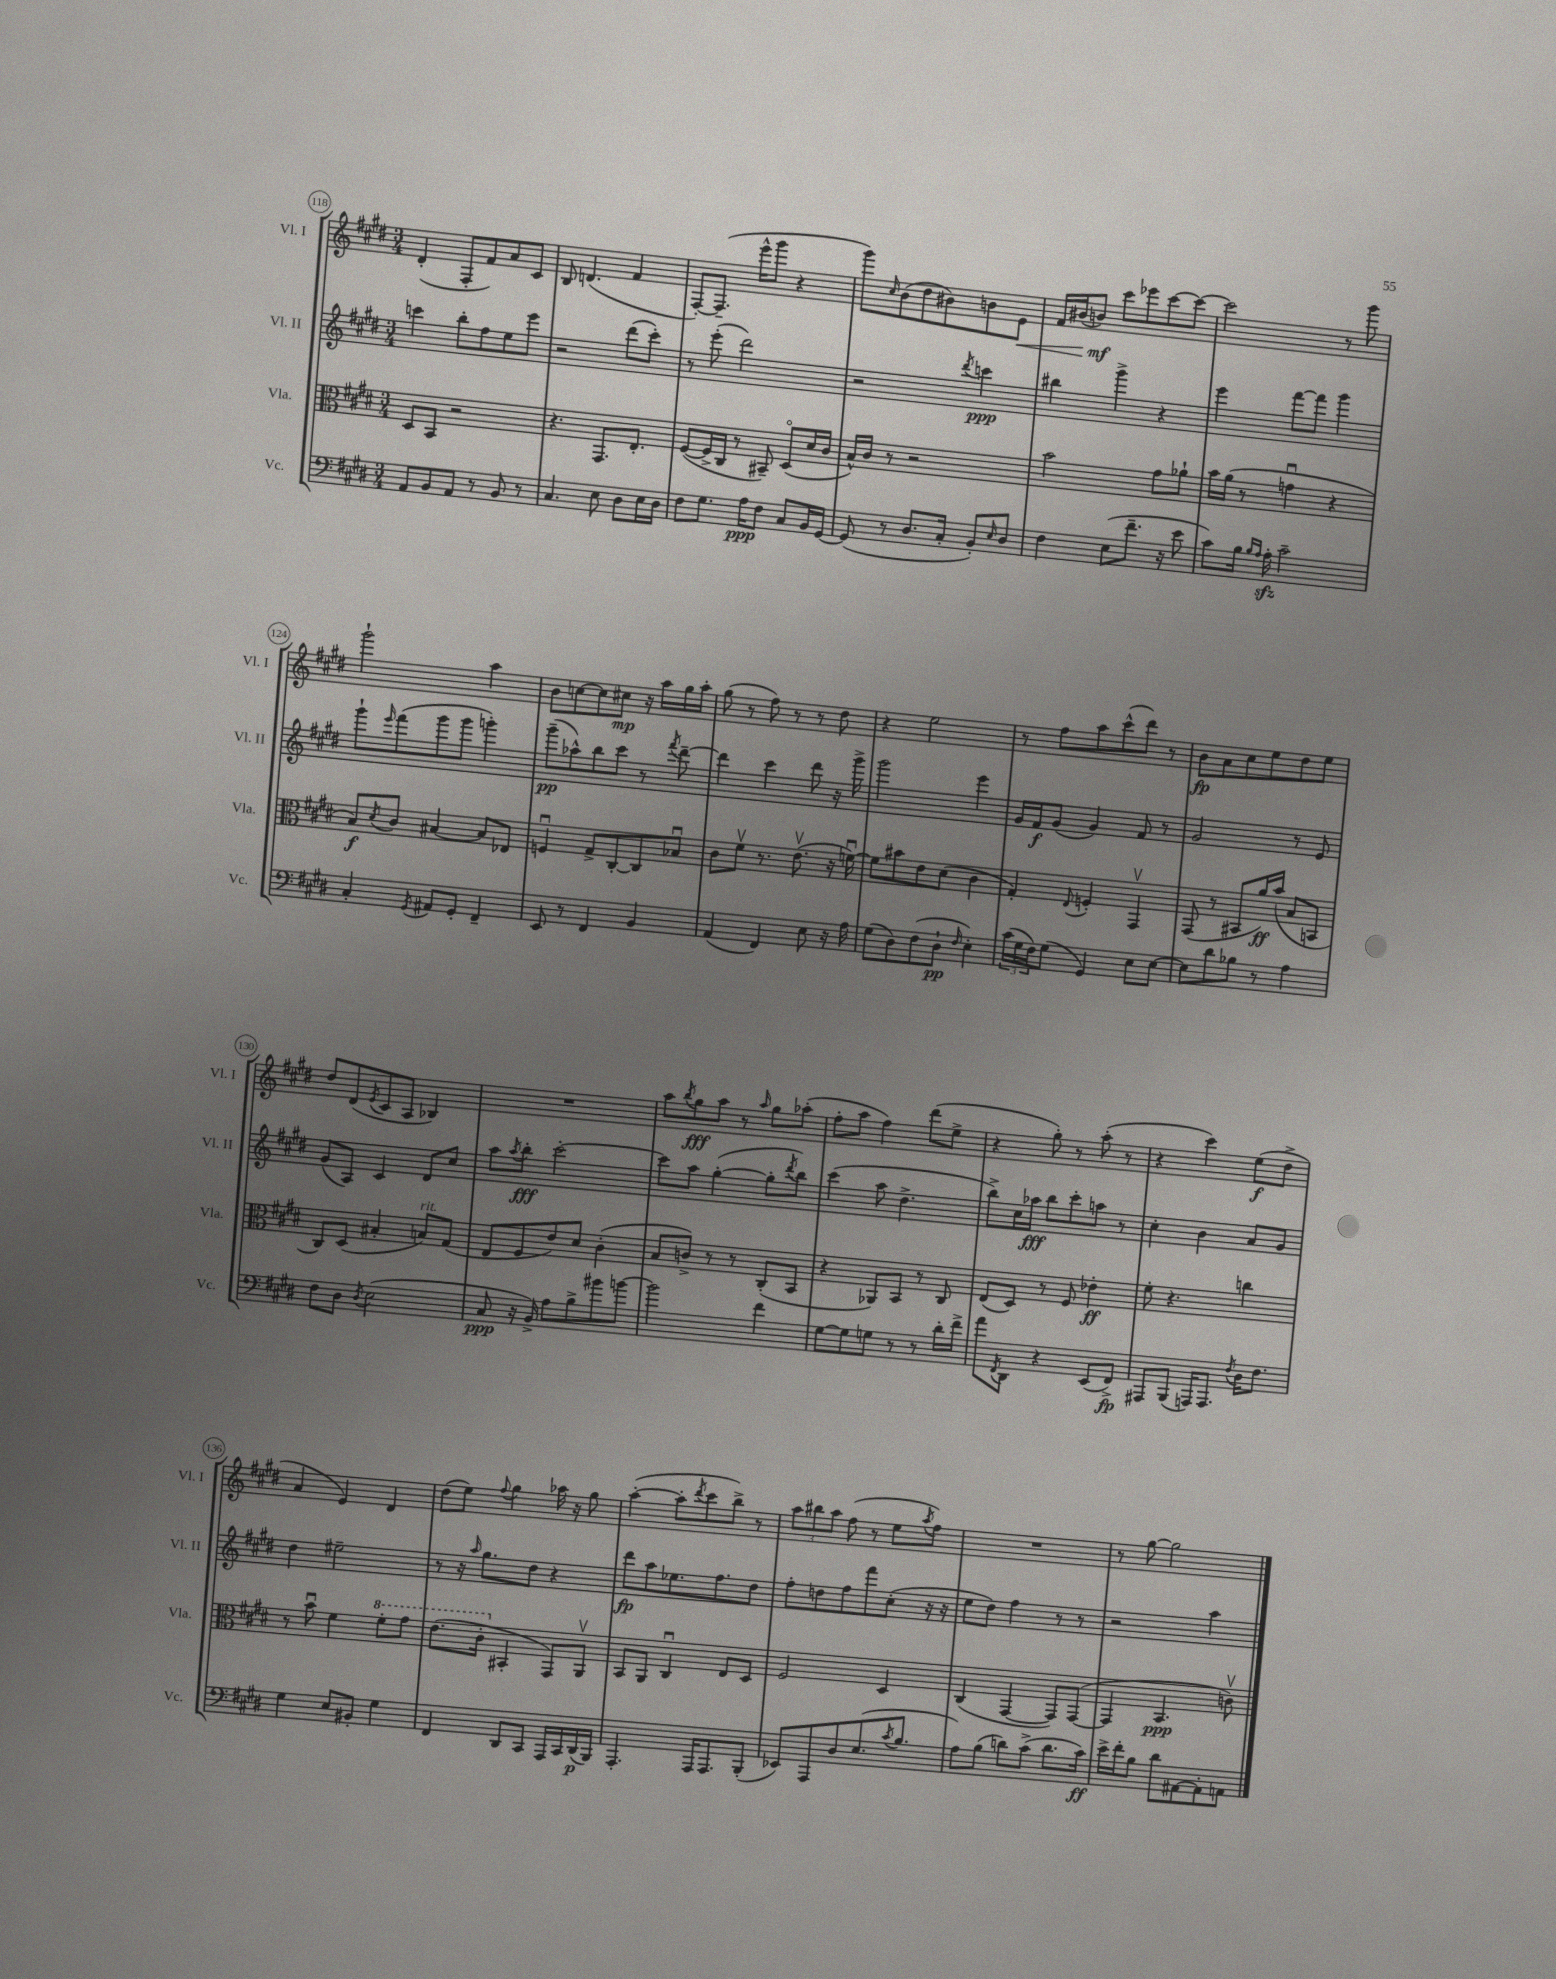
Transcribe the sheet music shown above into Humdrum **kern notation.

**kern	**dynam	**kern	**dynam	**kern	**dynam	**kern	**dynam
*part4	*part4	*part3	*part3	*part2	*part2	*part1	*part1
*staff4	*staff4	*staff3	*staff3	*staff2	*staff2	*staff1	*staff1
*I"Vc.	*	*I"Vla.	*	*I"Vl. II	*	*I"Vl. I	*
*I'Vc.	*	*I'Vla.	*	*I'Vl. II	*	*I'Vl. I	*
*clefF4	*	*clefC3	*	*clefG2	*	*clefG2	*
*k[f#c#g#d#]	*	*k[f#c#g#d#]	*	*k[f#c#g#d#]	*	*k[f#c#g#d#]	*
*M3/4	*	*M3/4	*	*M3/4	*	*M3/4	*
=118	=118	=118	=118	=118	=118	=118	=118
8AA/L	.	8D#/L	.	4cccn\	.	(4d#'/	.
8BB/	.	8BB/J	.	.	.	.	.
8AA/J	.	2r	.	8bb'\L	.	8F#'/L	.
8r	.	.	.	8ff#\	.	8f#/)	.
8BB/	.	.	.	8ee\	.	8a/	.
8r	.	.	.	8eee\J	.	8c#/J	.
=119	=119	=119	=119	=119	=119	=119	=119
4.C#/	.	4.r	.	2r	.	8B/	.
.	.	.	.	.	.	(4.dn/	.
8E\	.	8.GG#/L	.	.	.	.	.
8D#\L	.	.	.	(8ddd#\L	.	4f#/	.
.	.	8.E'/J	.	.	.	.	.
16E\L	.	.	.	8ccc#'\J)	.	.	.
16D#\JJ	.	.	.	.	.	.	.
=120	=120	=120	=120	=120	=120	=120	=120
8F#\L	.	([8F#/L	.	8r	.	[8F#'/L)	.
8.G#\J	.	16F#^/L]	.	(8eee'\	.	(8.F#~/J]	.
.	.	16C#/JJ	.	.	.	.	.
.	.	8r	.	2ddd#\)	.	.	.
16A\KL	ppp	.	.	.	.	16eee^^\KL	.
8F#\J	.	8BB#X~/)	.	.	.	8ggg#\J	.
8C#/L	.	(8D#/L	.	.	.	4r	.
16BB/L	.	16d#/L	.	.	.	.	.
[16GG#/JJ	.	16c#/JJ	.	.	.	.	.
=121	=121	=121	=121	=121	=121	=121	=121
(8GG#/]	.	16B^^/LL)	.	2r	.	8ggg#\L)	.
.	.	16c#/JJ	.	.	.	.	.
.	.	.	.	.	.	16qqcc#/	.
8r	.	8r	.	.	.	(8b\	.
8.D#/L	.	2r	.	.	.	8dd#\	.
.	.	.	.	.	.	8b#X\)	.
16C#'/Jk	.	.	.	.	.	.	.
.	.	.	.	8qddd#/	.	.	.
8BB'/L)	.	.	.	4cccn\	ppp	8bn\	.
16qqE/	.	.	.	.	.	.	.
!	!	!	!	!	!	!	!LO:HP:b
8D#/J	.	.	.	.	.	8e\J	<
=122	=122	=122	=122	=122	=122	=122	=122
4F#\	.	2b\	.	4bb#X\	.	16f#/LL	.
.	.	.	.	.	.	(16b#X/J	.
.	.	.	.	.	.	8bn/J)	mf
(8E\L	.	.	.	4ggg#^\	.	8ccc#\L	[
8.f#~\J	.	.	.	.	.	8eee-X\	.
.	.	8g#\L	.	4r	.	[8ccc#\	.
16r	.	.	.	.	.	.	.
8e\	.	8a-X`\J	.	.	.	8ccc#\J_	.
=123	=123	=123	=123	=123	=123	=123	=123
8c#\L)	.	16b\LL	.	4eee\	.	2ccc#\]	.
.	.	(16a\JJ	.	.	.	.	.
16B\Jk	.	8r	.	.	.	.	.
16qqB/LL	.	.	.	.	.	.	.
16qqA/JJ	.	.	.	.	.	.	.
16Azz'\	.	.	.	.	.	.	.
2c#~\	.	4gnu\	.	[8fff#\L	.	.	.
.	.	.	.	8fff#\J]	.	.	.
.	.	4r	.	4ggg#\	.	8r	.
.	.	.	.	.	.	8ggg#\	.
!!LO:LB:g=z
=124	=124	=124	=124	=124	=124	=124	=124
4C#'/	.	8B/L)	f	8ggg#`\L	.	2ggg#`\	.
.	.	8qd#/	.	16qqeee/	.	.	.
.	.	8c#/J	.	(8fff#\	.	.	.
8qGG#/	.	.	.	.	.	.	.
8AA#X/L	.	[4B#X/	.	8ggg#\	.	.	.
8GG#'/J	.	.	.	8ggg#\J	.	.	.
4FF#~/	.	8B#/L]	.	4gggn'\)	.	4aa\	.
.	.	8E-X/J	.	.	.	.	.
=125	=125	=125	=125	=125	=125	=125	=125
8EE/	.	4Fnu/	.	(8ggg#~\L	pp	8b\L	.
8r	.	.	.	8aa-X^^\)	.	[8ccn\	.
4FF#/	.	8G#^/L	.	8bb\	.	8cc\]	.
.	.	[8C#'/	.	8ccc#\J	.	8cc#X\J	mp
4BB/	.	8C#/]	.	8r	.	16r	.
.	.	.	.	.	.	16aa\LL	.
.	.	.	.	8qfff#/	.	.	.
.	.	8B-Xu/J	.	[8ddd#~\	.	16gg#\	.
.	.	.	.	.	.	16aa'\JJ	.
=126	=126	=126	=126	=126	=126	=126	=126
(4AA/	.	8c#\L	.	4ddd#\]	.	(8gg#\	.
.	.	8f#v\J	.	.	.	8r	.
4FF#/)	.	8.r	.	4ccc#\	.	8ff#\)	.
.	.	.	.	.	.	8r	.
.	.	(8.ev\	.	.	.	.	.
8E\	.	.	.	8ddd#\	.	8r	.
16r	.	16r	.	16r	.	8dd#\	.
16A\	.	[16fnu\)	.	16ggg#^\	.	.	.
=127	=127	=127	=127	=127	=127	=127	=127
(8G#\L	.	8f\L]	.	2ggg#\	.	4r	.
8D#\)	.	8b#X\	.	.	.	.	.
(8F#\	.	8e\	.	.	.	2ee\	.
8D#`\J	pp	(8d#\J	.	.	.	.	.
16qqF#/	.	.	.	.	.	.	.
4E'\)	.	4c#\	.	4eee\	.	.	.
=128	=128	=128	=128	=128	=128	=128	=128
(24c#\LL	.	4G#'/)	.	16g#/LL	.	8r	.
24G#\	.	.	.	.	.	.	.
.	.	.	.	16f#/J	f	.	.
24F#\J)	.	.	.	.	.	.	.
(8G#\J	.	.	.	(8g#/J	.	8ff#\L	.
.	.	8qqE/	.	.	.	.	.
4GG#/)	.	4Fn'/	.	4g#/)	.	8aa\	.
.	.	.	.	.	.	(8ccc#^^\	.
8E\L	.	4GG#v/	.	8f#/	.	8ddd#\J)	.
[8E\J	.	.	.	8r	.	8r	.
=129	=129	=129	=129	=129	=129	=129	=129
8E\L]	.	(8GG#/	.	2g#/	.	8b\L	fp
8d#\	.	8r	.	.	.	8a\	.
8B-X\J	.	8BB#X/L	.	.	.	8cc#\	.
8r	.	16a/L)	ff	.	.	8ee\	.
.	.	(16b/JJ	.	.	.	.	.
4A\	.	8B/L	.	8r	.	8dd#\	.
.	.	8BBn/J	.	8e/	.	8ee\J	.
!!LO:LB:g=z
=130	=130	=130	=130	=130	=130	=130	=130
8F#\L	.	8C#/L)	.	(8g#/L	.	8dd#/L	.
8D#\J	.	(8D#/J	.	8A/J)	.	(8d#/	.
8qD#/	.	.	.	.	.	8qe/	.
(2E\	.	4B#X'/	.	4c#/	.	8c#/	.
.	.	.	.	.	.	8A/J	.
!	!	!LO:TX:a:i:t=rit.	!	!	!	!	!
.	.	8Bn/L)	.	8d#/L	.	4B-X/)	.
.	.	(8G#/J	.	8cc#/J	.	.	.
=131	=131	=131	=131	=131	=131	=131	=131
8C#/	ppp	8E/L	.	8aa\L	.	2.r	.
.	.	.	.	8qaa/	.	.	.
16r	.	8F#/	.	8bb'\J	fff	.	.
16BB^/)	.	.	.	.	.	.	.
8A\L	.	8e/)	.	[2ccc#'\	.	.	.
8B^\	.	8d#/J	.	.	.	.	.
8b#X\	.	(4c#'\	.	.	.	.	.
[8bn\J	.	.	.	.	.	.	.
=132	=132	=132	=132	=132	=132	=132	=132
2b\]	.	8B/L	.	8ccc#\L]	.	8aa\L	.
.	.	.	.	.	.	8qbb/	.
.	.	8cn^/J)	.	8aa\J	.	8gg#\	fff
.	.	8r	.	([4gg#'\	.	8aa\J	.
.	.	8r	.	.	.	8r	.
.	.	.	.	.	.	16qqaa/	.
4f#\	.	(8C#'/L	.	8gg#'\L]	.	8gg#\L	.
.	.	.	.	8qddd#/	.	.	.
.	.	8BB/J	.	8bb\J)	.	(8aa-X'\J	.
=133	=133	=133	=133	=133	=133	=133	=133
[8G#\L	.	4r	.	(4ccc#\	.	8ff#'\L	.
8G#\]	.	.	.	.	.	8aa\J	.
8Gn\J	.	8AA-X/L)	.	8aa\	.	4ff#\)	.
8r	.	8BB/J	.	4.dd#^\	.	.	.
8r	.	8r	.	.	.	(8ddd#\L	.
16d#'\LL	.	8C#/	.	.	.	8ee^\J	.
16f#^\JJ	.	.	.	.	.	.	.
=134	=134	=134	=134	=134	=134	=134	=134
8a\L	.	(8E/L	.	8bb^\L)	.	4r	.
8qFF#/	.	.	.	.	.	.	.
8DD#\J	.	8D#/J)	.	16cc#\L	.	.	.
.	.	.	.	16aa-X\JJ	fff	.	.
4r	.	8r	.	8bb\L	.	8gg#'\)	.
.	.	8F#/	.	8ccc#'\	.	8r	.
(8EE/L	.	4e-X'\	ff	8aan\J	.	(8aa'\	.
8FF#^/J)	fp	.	.	8r	.	8r	.
=135	=135	=135	=135	=135	=135	=135	=135
8AAA#X/L	.	8f#'\	.	4cc#'\	.	4r	.
(8BBB/J	.	4.r	.	.	.	.	.
16AAAn/KL)	.	.	.	4b\	.	4ccc#\)	.
8.AAA/J	.	.	.	.	.	.	.
8qF#/	.	.	.	.	.	.	.
16D#\KL	.	4ccn\	.	8a/L	.	(8ee\L	f
8.F#\J	.	.	.	.	.	.	.
.	.	.	.	8g#/J	.	8dd#^\J	.
!!LO:LB:g=z
=136	=136	=136	=136	=136	=136	=136	=136
4G#\	.	8r	.	4dd#\	.	4a/	.
.	.	8bu\	.	.	.	.	.
8E/L	.	4f#\	.	2ee#X~\	.	4e/)	.
8BB#X'/J	.	.	.	.	.	.	.
*	*	*8va	*	*	*	*	*
4G#\	.	8ff#'\L	.	.	.	4d#/	.
.	.	8gg#\J	.	.	.	.	.
=137	=137	=137	=137	=137	=137	=137	=137
4FF#/	.	(8.ee\L	.	8r	.	(8dd#\L	.
.	.	.	.	16r	.	8ee\J)	.
.	.	.	.	16qqaa/	.	.	.
.	.	16cc#'\Jk	.	8.gg#\L	.	.	.
.	.	.	.	.	.	8qqff#/	.
*	*	*X8va	*	*	*	*	*
8DD#/L	.	4BB#X'/	.	.	.	4gg#\	.
8CC#/J	.	.	.	8dd#\J	.	.	.
16AAA/LL	.	8GG#/L)	.	4r	.	16aa-X\	.
16CC#/	.	.	.	.	.	16r	.
(16DD#/	p	8AAv/J	.	.	.	8gg#\	.
16BBB/JJ)	.	.	.	.	.	.	.
=138	=138	=138	=138	=138	=138	=138	=138
4.AAA'/	.	8BB/L	.	8ddd#\L	fp	([4aa'\	.
.	.	8AA/J	.	8aa\	.	.	.
.	.	4C#u/	.	8.ee-X\	.	8aa'\L]	.
.	.	.	.	.	.	8qddd#/	.
16AAA/KL	.	.	.	.	.	8ccc#\	.
8.AAA/	.	.	.	8.ff#\	.	.	.
.	.	8E/L	.	.	.	8bb^\J)	.
(8BBB'/J	.	8D#/J	.	8dd#\J	.	8r	.
=139	=139	=139	=139	=139	=139	=139	=139
8EE-X/L)	.	2F#/	.	8ff#'\L	.	12aa\L	.
.	.	.	.	.	.	12bb#X\	.
8AAA/	.	.	.	8ddn\	.	.	.
.	.	.	.	.	.	12aa\J	.
8D#/	.	.	.	8ff#\	.	(8ff#\	.
(8.E/	.	.	.	8fff#\	.	8r	.
.	.	4D#/	.	(8cc#'\J	.	8ee\L	.
8qc#/	.	.	.	.	.	.	.
8.B/J	.	.	.	.	.	.	.
.	.	.	.	.	.	8qaa/	.
.	.	.	.	16r	.	8ff#\J)	.
.	.	.	.	16r	.	.	.
=140	=140	=140	=140	=140	=140	=140	=140
8A\L)	.	(4C#/	.	8ee\L	.	2.r	.
(8B\J	.	.	.	8dd#\J)	.	.	.
8dn\L)	.	[4GG#/	.	4ff#\	.	.	.
(8c#^\J	.	.	.	.	.	.	.
8.d\L	.	8GG#/L])	.	8r	.	.	.
.	.	([8GG#/J	.	8r	.	.	.
16c#\Jk)	ff	.	.	.	.	.	.
=141	=141	=141	=141	=141	=141	=141	=141
16e^\LL	.	4GG#/]	.	2r	.	8r	.
16f#'\J	.	.	.	.	.	.	.
8B\J	.	.	.	.	.	[8gg#\	.
8d#\L	.	4.BB/	ppp	.	.	2gg#\]	.
[8AA#X\	.	.	.	.	.	.	.
8AA#'\]	.	.	.	4aa\	.	.	.
8AAn\J	.	8cnv\)	.	.	.	.	.
==	==	==	==	==	==	==	==
*-	*-	*-	*-	*-	*-	*-	*-
